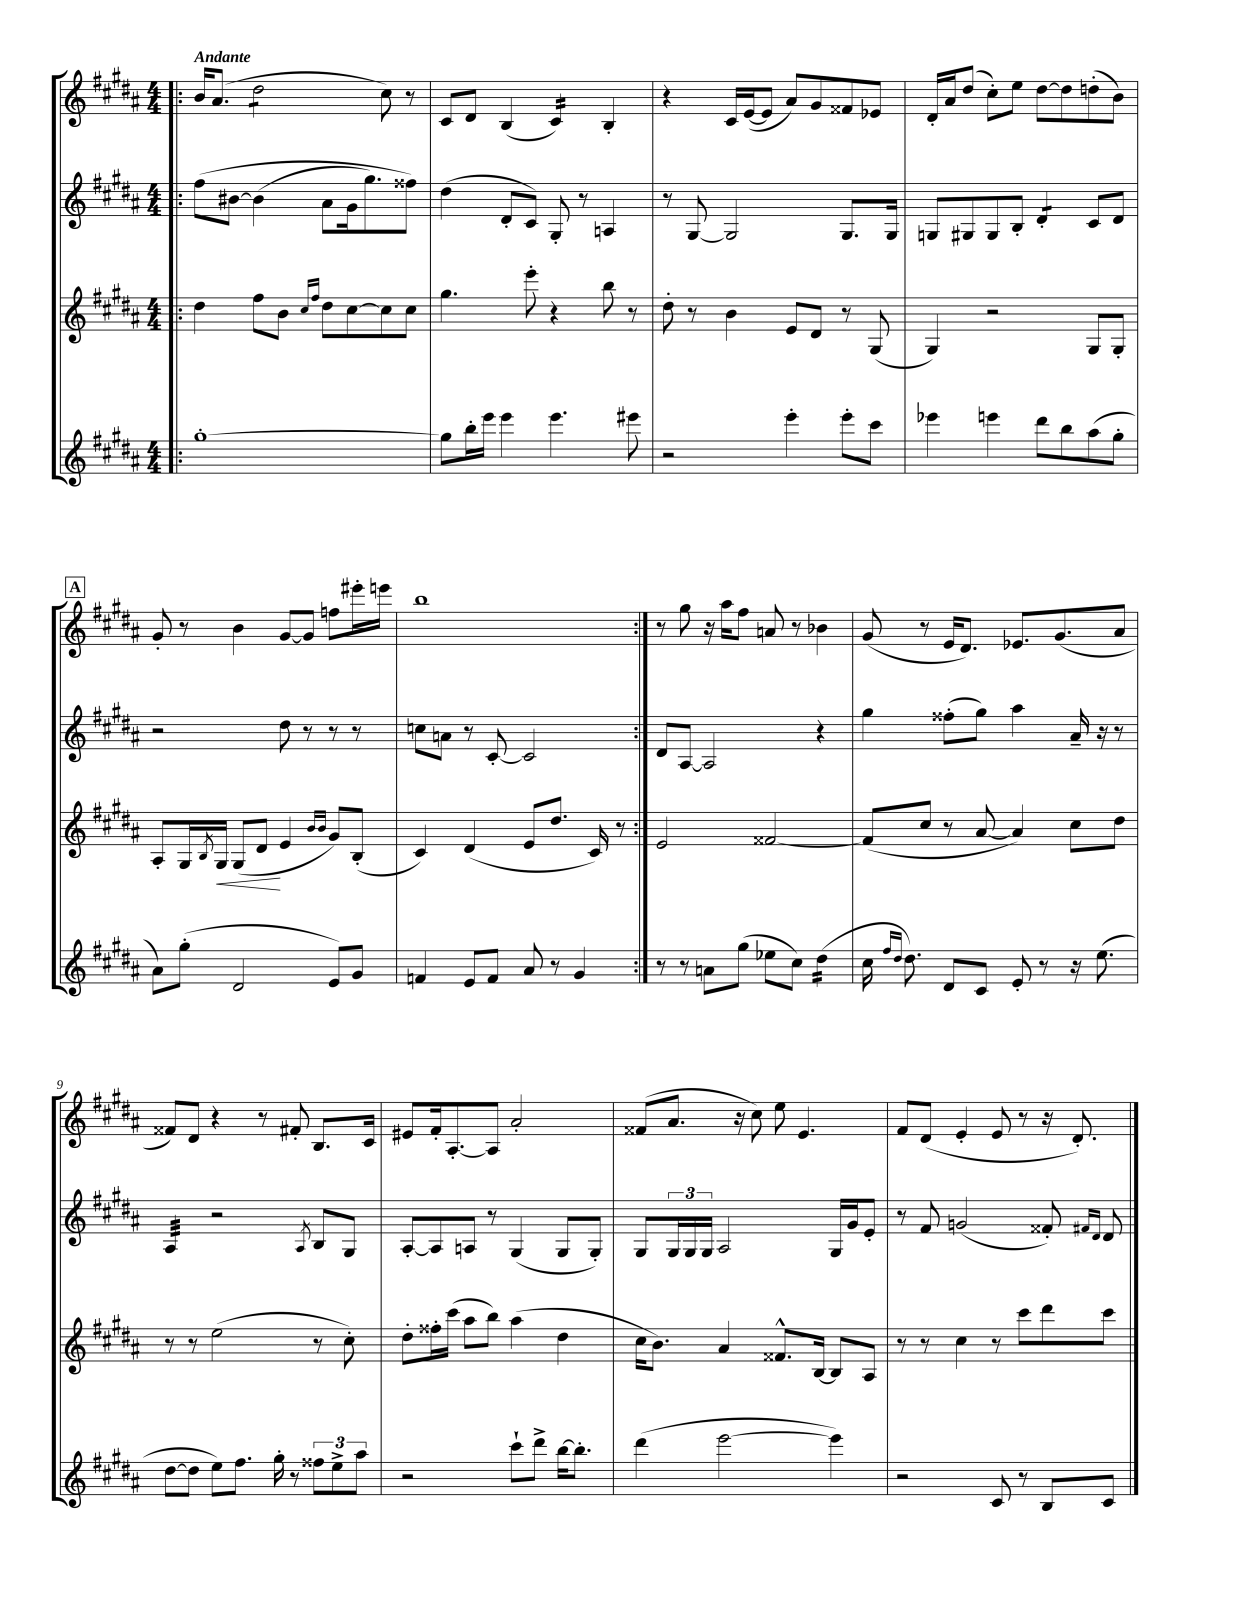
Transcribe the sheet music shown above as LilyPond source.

<<
\new StaffGroup <<
\new Staff = "s0" {
    \clef treble \key b \major \numericTimeSignature \time 4/4 \tempo "Andante"
    \repeat volta 2 { \bar ".|:" b'16 ais'8.( dis''2:8 cis''8) r8 |
    cis'8 dis'8 b4( cis'4:16) b4-. |
    r4 cis'16 e'16~( e'8 ais'8) gis'8 fisis'8 ees'8 |
    dis'16-. ais'16 dis''8( cis''8-.) e''8 dis''8~ dis''8 d''8-.( b'8) |
    \mark \markup { \box "A" } gis'8-. r8 b'4 gis'8~ gis'8 f''8 eis'''16-. e'''16 |
    b''1 | }
    r8 gis''8 r16 ais''16 fis''8 a'8 r8 bes'4 |
    gis'8( r8 e'16 dis'8.) ees'8. gis'8.( ais'8 |
    fisis'8) dis'8 r4 r8 fis'8-. b8. cis'16 |
    eis'8 fis'16-. ais8.~-. ais8 ais'2-. |
    fisis'8( ais'8. r16 cis''8) e''8 e'4. |
    fis'8 dis'8( e'4-. e'8 r8 r16 dis'8.-.) \bar "|." |
}
\new Staff = "s1" {
    \clef treble \key b \major \numericTimeSignature \time 4/4
    \repeat volta 2 { \bar ".|:" fis''8\( bis'8~ bis'4( ais'8 gis'16 gis''8.) fisis''8\) |
    dis''4( dis'8-. cis'8) gis8-. r8 a4 |
    r8 gis8~ gis2 gis8. gis16 |
    g8 gis8 gis8 b8-. dis'4:8-. cis'8 dis'8 |
    \mark \markup { \box "A" } r2 dis''8 r8 r8 r8 |
    c''8 a'8 r8 cis'8~-. cis'2 | }
    dis'8 ais8~ ais2 r4 |
    gis''4 fisis''8-.( gis''8) ais''4 ais'16-- r16 r8 |
    ais4:32 r2 \acciaccatura { ais8 } b8 gis8 |
    ais8~-. ais8 a8 r8 gis4( gis8 gis8-.) |
    gis8 \tuplet 3/2 { gis16 gis16 gis16 } ais2 gis16 gis'16 e'8-. |
    r8 fis'8 g'2( fisis'8-.) \grace { fis'16 dis'16 } dis'8 \bar "|." |
}
\new Staff = "s2" {
    \clef treble \key b \major \numericTimeSignature \time 4/4
    \repeat volta 2 { \bar ".|:" dis''4 fis''8 b'8 \grace { cis''16 fis''16 } dis''8 cis''8~ cis''8 cis''8 |
    gis''4. e'''8-. r4 b''8 r8 |
    dis''8-. r8 b'4 e'8 dis'8 r8 gis8( |
    gis4) r2 gis8 gis8-. |
    \mark \markup { \box "A" } ais8-. gis16 \acciaccatura { b8 } gis16\< gis8( dis'8\! e'4 \grace { b'16 b'16 } gis'8) b8-.( |
    cis'4) dis'4( e'8 dis''8. cis'16) r8 | }
    e'2 fisis'2~ |
    fisis'8( cis''8 r8 ais'8~ ais'4) cis''8 dis''8 |
    r8 r8 e''2( r8 cis''8-.) |
    dis''8-. fisis''16-. cis'''16( ais''8 b''8) ais''4( dis''4 |
    cis''16 b'8.) ais'4 fisis'8.-^ b16~ b8 ais8 |
    r8 r8 cis''4 r8 cis'''8 dis'''8 cis'''8 \bar "|." |
}
\new Staff = "s3" {
    \clef treble \key b \major \numericTimeSignature \time 4/4
    \repeat volta 2 { \bar ".|:" gis''1~-. |
    gis''8 b''16-. e'''16 e'''4 e'''4. eis'''8 |
    r2 e'''4-. e'''8-. cis'''8 |
    ees'''4 e'''4 dis'''8 b''8 ais''8( gis''8-. |
    \mark \markup { \box "A" } ais'8) gis''8-.( dis'2 e'8) gis'8 |
    f'4 e'8 f'8 ais'8 r8 gis'4 | }
    r8 r8 a'8 gis''8( ees''8 cis''8) dis''4:16( |
    cis''16 \grace { fis''16 dis''16 } dis''8.) dis'8 cis'8 e'8-. r8 r16 e''8.( |
    dis''8~ dis''8 e''8) fis''8. gis''16-. r8 \tuplet 3/2 { fisis''8 e''8-> ais''8 } |
    r2 cis'''8-! dis'''8-> b''16~ b''8.-. |
    dis'''4( e'''2~ e'''4) |
    r2 cis'8 r8 b8 cis'8 \bar "|." |
}
>>
>>
